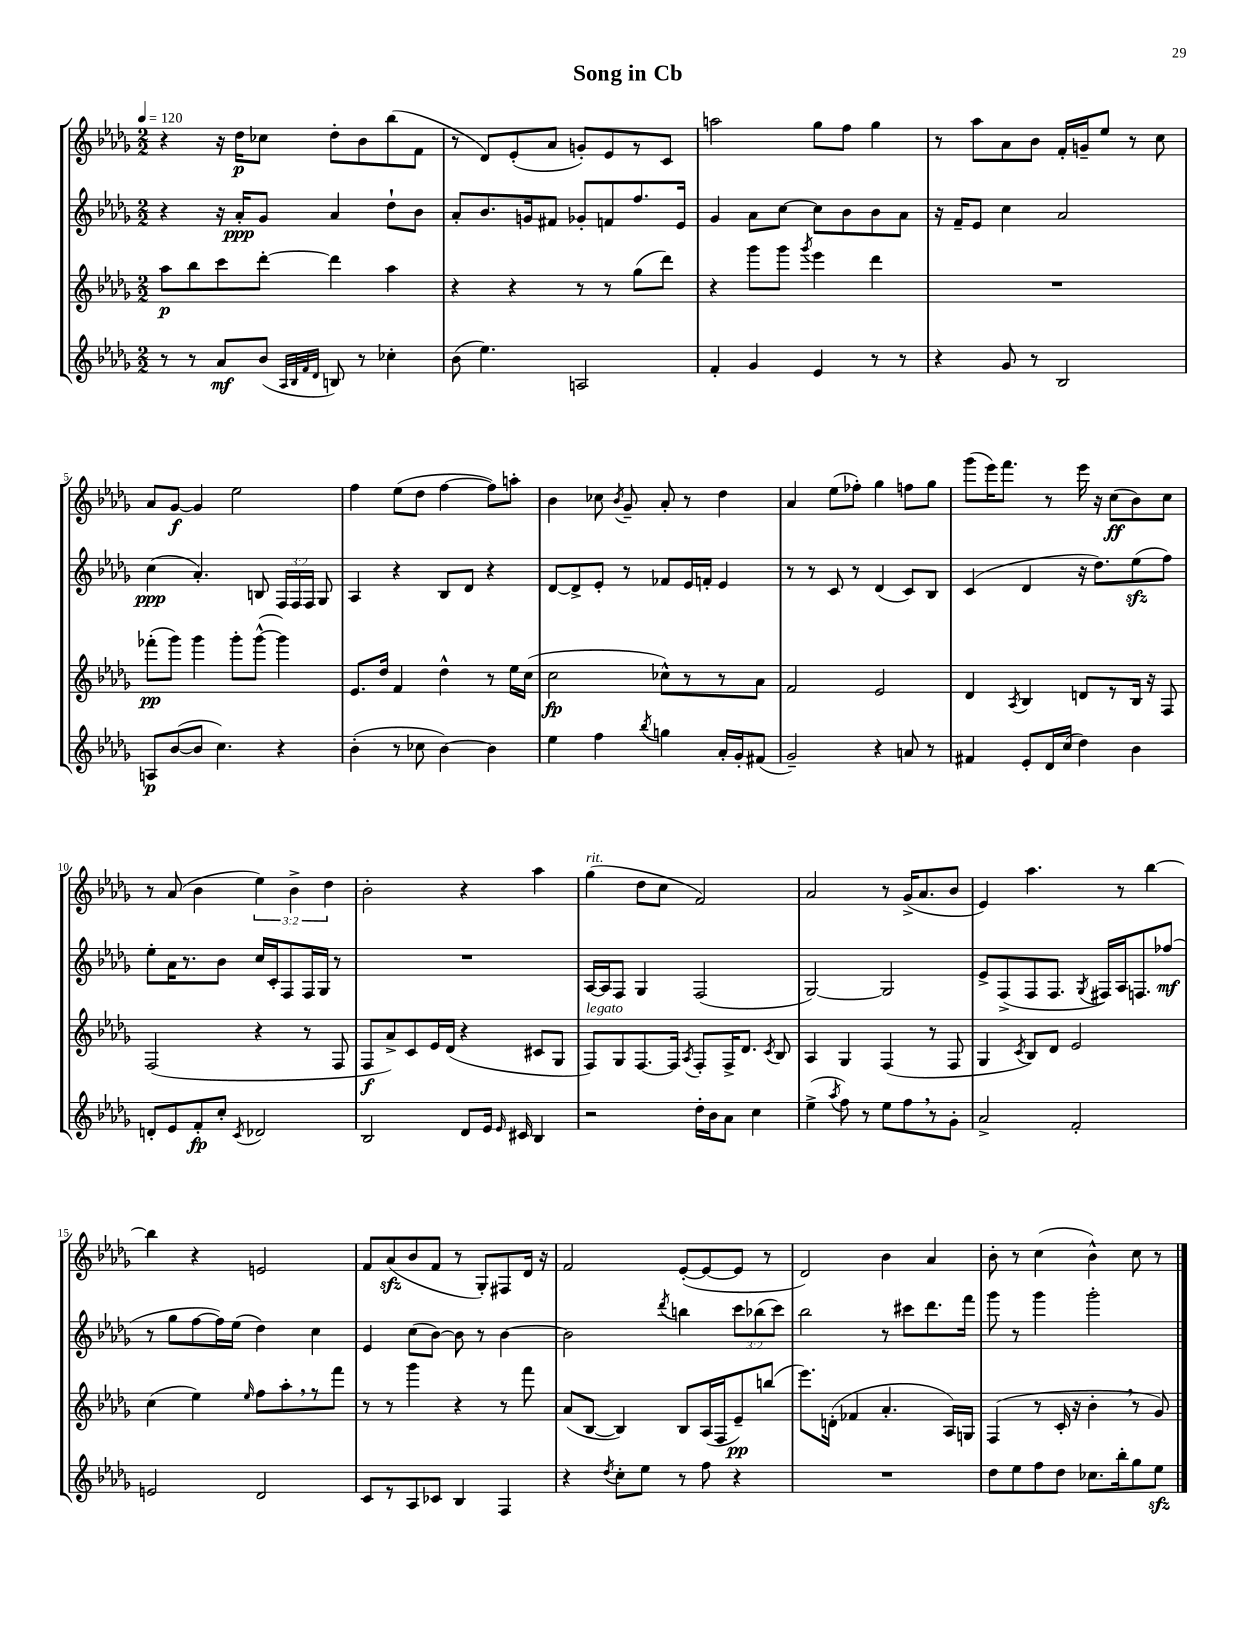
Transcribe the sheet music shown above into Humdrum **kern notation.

**kern	**kern	**kern	**kern
*staff4	*staff3	*staff2	*staff1
*clefG2	*clefG2	*clefG2	*clefG2
*k[b-e-a-d-g-]	*k[b-e-a-d-g-]	*k[b-e-a-d-g-]	*k[b-e-a-d-g-]
*M2/2	*M2/2	*M2/2	*M2/2
*MM120	*MM120	*MM120	*MM120
8r	8aa-	4r	4r
8r	8bb-	.	.
8a-	8ccc	16r	16r
.	.	16a-'	16dd-
(8b-	[8ddd-'	8g-	8cc-
32qqA-	.	.	.
32qqB-	.	.	.
32qqf	.	.	.
32qqd-	.	.	.
8B)	4ddd-]	4a-	8dd-'
8r	.	.	8b-
4cc-'	4aa-	8dd-`	(8bb-
.	.	8b-	8f
=	=	=	=
(8b-	4r	8a-'	8r
4.ee-)	.	8.b-	8d-)
.	4r	.	(8e-'
.	.	16g	.
.	.	8f#	8a-
2A	8r	8g-'	8g')
.	8r	8f	8e-
.	(8gg-	8.ff	8r
.	8ddd-)	.	8c
.	.	16e-	.
=	=	=	=
4f'	4r	4g-	2aa
4g-	8ggg-	8a-	.
.	8ggg-	[8cc	.
.	8qggg-	.	.
4e-	4eee-	8cc]	8gg-
.	.	8b-	8ff
8r	4ddd-	8b-	4gg-
8r	.	8a-	.
=	=	=	=
4r	1r	16r	8r
.	.	16f~	.
.	.	8e-	8aa-
8g-	.	4cc	8a-
8r	.	.	8b-
2B-	.	2a-	16f'
.	.	.	16g~
.	.	.	8ee-
.	.	.	8r
.	.	.	8cc
=	=	=	=
8A	(8fff-'	(4cc	8a-
([8b-	8ggg-)	.	[8g-
8b-]	4ggg-	4.a-')	4g-]
4.cc)	.	.	.
.	8ggg-'	.	2ee-
.	([8ggg-^^	8B	.
4r	4ggg-])	24F	.
.	.	24F	.
.	.	24F	.
.	.	8G-	.
=	=	=	=
(4b-'	8.e-	4A-	4ff
.	16dd-	.	.
8r	4f	4r	(8ee-
8cc-	.	.	8dd-
[4b-)	4dd-^^	8B-	[4ff
.	.	8d-	.
4b-]	8r	4r	8ff])
.	16ee-	.	8aa'
.	(16cc	.	.
=	=	=	=
4ee-	2cc	[8d-	4b-
.	.	8d-^]	.
4ff	.	8e-'	8cc-
.	.	.	8qb-
.	.	8r	8g-~
8qbb-	.	.	.
4gg	8cc-^^)	8f-	8a-'
.	8r	16e-	8r
.	.	16f'	.
16a-'	8r	4e-	4dd-
16g-'	.	.	.
(8f#	8a-	.	.
=	=	=	=
2g-~)	2f	8r	4a-
.	.	8r	.
.	.	8c	(8ee-
.	.	8r	8ff-')
4r	2e-	(4d-	4gg-
8a	.	8c)	8ff
8r	.	8B-	8gg-
=	=	=	=
4f#	4d-	(4c	(8ggg-
.	.	.	16eee-)
.	.	.	8.fff
.	8qA-	.	.
8e-'	4B-	4d-	.
16d-	.	.	8r
(16cc	.	.	.
4dd-)	8d	16r	16eee-
.	.	8.dd-)	16r
.	8r	.	(8cc
4b-	16B-	(8ee-	8b-)
.	16r	.	.
.	8F	8ff)	8cc
=	=	=	=
8d'	(2F	8ee-'	8r
8e-	.	16a-	(8a-
.	.	8.r	.
8f'	.	.	4b-
8cc'	.	8b-	.
8qc	.	.	.
2d-	4r	16cc	6ee-)
.	.	16c'	.
.	.	8F	.
.	.	.	6b-^
.	8r	16F	.
.	.	16G-	.
.	.	.	6dd-
.	8F	8r	.
=	=	=	=
2B-	8F	1r	2b-'
.	8a-^)	.	.
.	8c	.	.
.	16e-	.	.
.	(16d-	.	.
8d-	4r	.	4r
16e-	.	.	.
16qqe-	.	.	.
16c#	.	.	.
4B-	8c#	.	4aa-
.	8G-	.	.
=	=	=	=
2r	8F)	[16A-	(4gg-
.	.	16A-]	.
.	8G-	8F	.
.	[8.F	4G-	8dd-
.	.	.	8cc
.	16F]	.	.
.	8qA-	.	.
16dd-'	8F'	(2F	2f)
16b-	.	.	.
8a-	16F^	.	.
.	8.d-	.	.
4cc	.	.	.
.	8qc	.	.
.	8B-	.	.
=	=	=	=
(4ee-^	4A-	[2G-)	2a-
8qaa-	.	.	.
8ff)	4G-	.	.
8r	.	.	.
8ee-	(4F	2G-]	8r
8ff	.	.	(16g-^
.	.	.	8.a-
8r	8r	.	.
8g-'	8F	.	8b-
=	=	=	=
2a-^	4G-	8e-^	4e-)
.	.	(8F^	.
.	8qc	.	.
.	8B-)	8F	4.aa-
.	8d-	8.F	.
2f'	2e-	.	.
.	.	8qG-	.
.	.	16F#)	.
.	.	16A-	8r
.	.	8.F	.
.	.	.	[4bb-
.	.	(8ff-	.
=	=	=	=
2e	(4cc	8r	4bb-]
.	.	8gg-	.
.	4ee-)	[8ff	4r
.	.	16ff])	.
.	.	(16ee-	.
.	16qqee-	.	.
2d-	8ff	4dd-)	2e
.	8aa-'	.	.
.	8r	4cc	.
.	8fff	.	.
=	=	=	=
8c	8r	4e-	8f
8r	8r	.	(8a-
8A-	4ggg-	(8cc	8b-
8c-	.	[8b-)	8f
4B-	4r	8b-]	8r
.	.	8r	8G-')
4F	8r	[4b-	8F#
.	8fff	.	16d-
.	.	.	16r
=	=	=	=
4r	(8a-	2b-]	2f
.	[8B-	.	.
8qdd-	.	.	.
8cc'	4B-])	.	.
8ee-	.	.	.
.	.	8qddd-	.
8r	8B-	4bb	([8e-'
8ff	(16A-	.	8e-_
.	16F	.	.
4r	8e-~)	12ccc	8e-]
.	.	(12bb-	.
.	(8bb	.	8r
.	.	12ccc)	.
=	=	=	=
1r	8.eee-)	2bb-	2d-)
.	(16d'	.	.
.	4f-	.	.
.	4.a-'	8r	4b-
.	.	8ccc#	.
.	.	8.ddd-	4a-
.	16A-)	.	.
.	16G	16fff	.
=	=	=	=
8dd-	(4F	8ggg-	8b-'
8ee-	.	8r	8r
8ff	8r	4ggg-	(4cc
8dd-	16c'	.	.
.	16r	.	.
8.cc-	4b-'	2ggg-'	4b-^^)
16bb-'	.	.	.
8gg-	8r	.	8cc
8ee-	8g-)	.	8r
==	==	==	==
*-	*-	*-	*-
